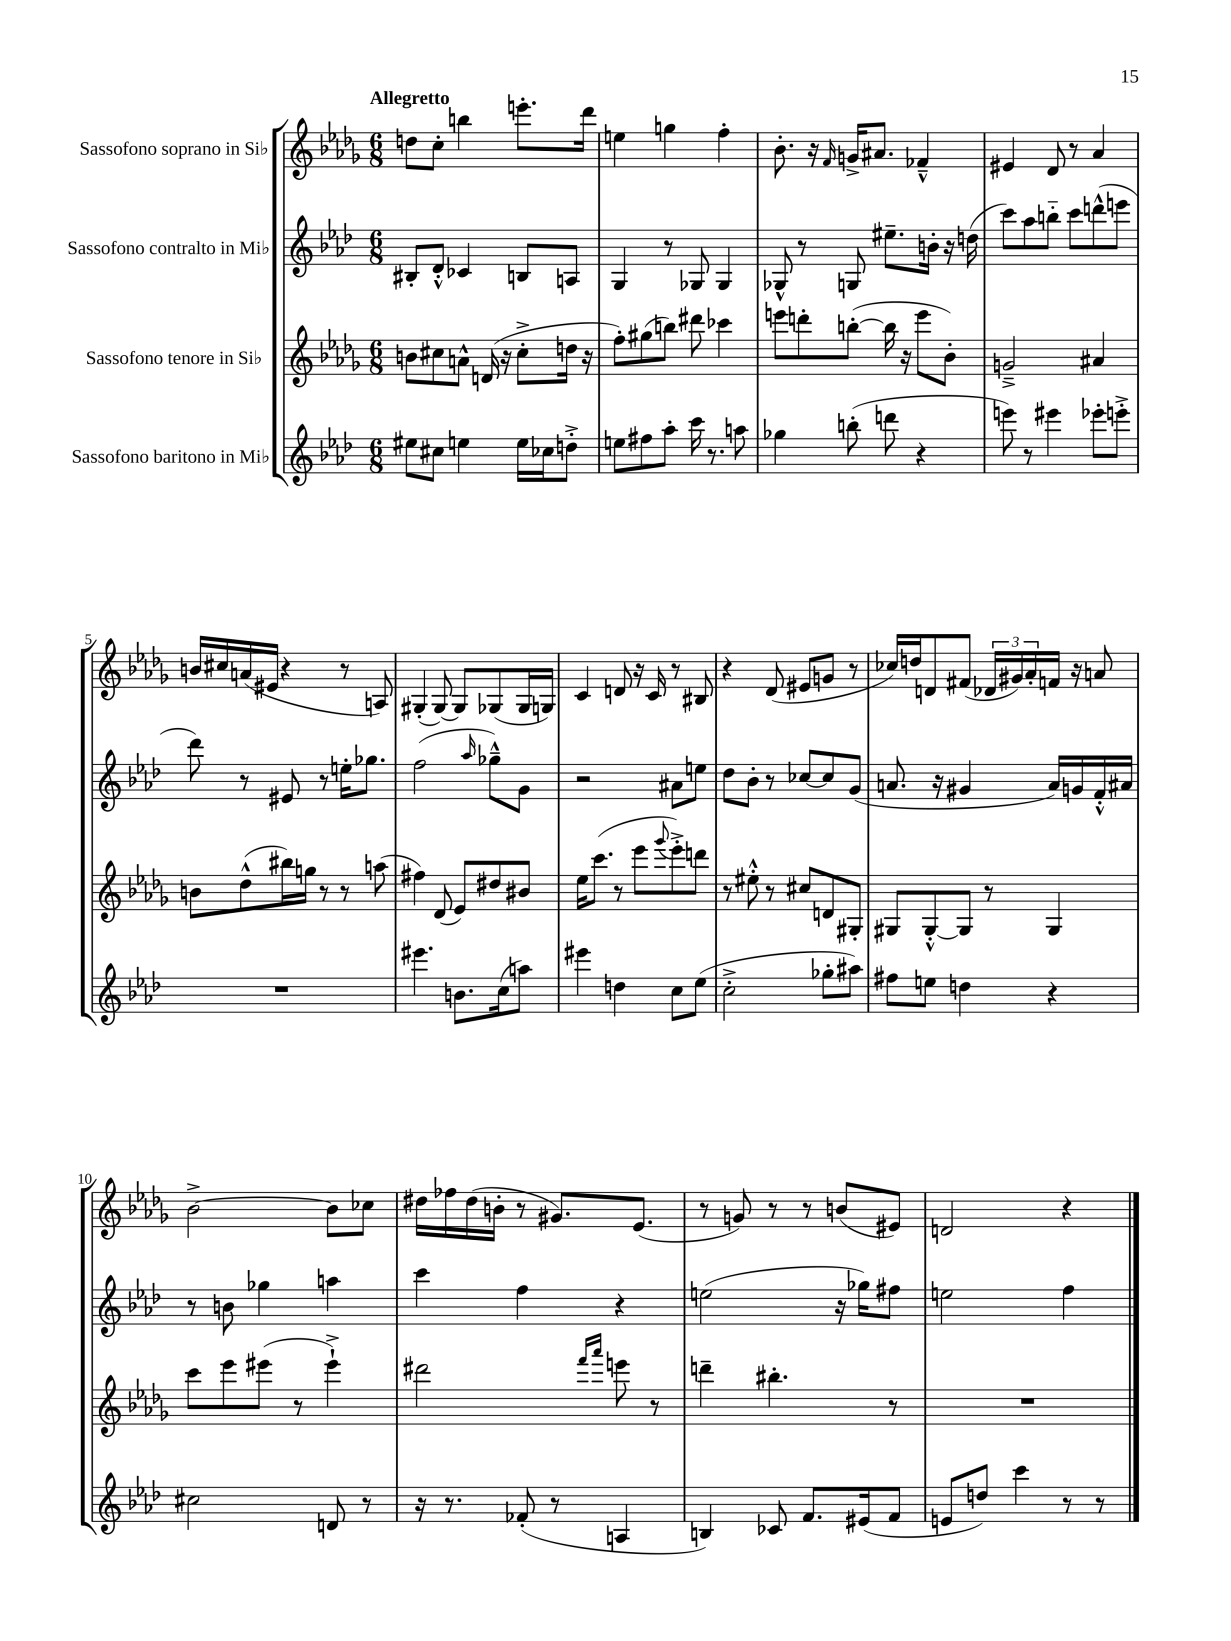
<<
\new StaffGroup <<
\new Staff = "s0" \with { instrumentName = "Sassofono soprano in Sib" } {
    \clef treble \key des \major \numericTimeSignature \time 6/8 \tempo "Allegretto"
    d''8 c''8-. b''4 e'''8.-. des'''16 |
    e''4 g''4 f''4-. |
    bes'8.-. r16 \grace { f'16 } g'16-> ais'8. fes'4---^ |
    eis'4 des'8 r8 aes'4 |
    b'16 cis''16 a'16( eis'16 r4 r8 a8) |
    gis4-.( gis8~) gis8 ges8( ges16 g16) |
    c'4 d'8 r16 c'16 r8 bis8 |
    r4 des'8( eis'8 g'8 r8 |
    ces''16) d''16 d'8 fis'8( \tuplet 3/2 { des'16 gis'16) aes'16-. } f'16 r16 a'8 |
    bes'2~-> bes'8 ces''8 |
    dis''16 fes''16 dis''16( b'16-. r8 gis'8.) ees'8.( |
    r8 g'8) r8 r8 b'8( eis'8) |
    d'2 r4 \bar "|." |
}
\new Staff = "s1" \with { instrumentName = "Sassofono contralto in Mib" } {
    \clef treble \key aes \major \numericTimeSignature \time 6/8
    bis8-. des'8-.-^ ces'4 b8 a8 |
    g4 r8 ges8 ges4 |
    ges8-^ r8 g8 eis''8.-- b'16-. r16 d''16( |
    c'''8) aes''8 b''8-_ c'''8 d'''8-^( e'''8 |
    des'''8) r8 eis'8 r8 e''16-. ges''8. |
    f''2( \grace { aes''16 } ges''8---^) g'8 |
    r2 ais'8 e''8 |
    des''8 bes'8-. r8 ces''8~ ces''8 g'8( |
    a'8. r16 gis'4 a'16) g'16 f'16-.-^ ais'16 |
    r8 b'8 ges''4 a''4 |
    c'''4 f''4 r4 |
    e''2( r16 ges''16) fis''8 |
    e''2 f''4 \bar "|." |
}
\new Staff = "s2" \with { instrumentName = "Sassofono tenore in Sib" } {
    \clef treble \key des \major \numericTimeSignature \time 6/8
    b'8 cis''8 a'8-^ d'16( r16 cis''8-.-> d''16 r16 |
    f''8-.) gis''8( b''8) dis'''8 ces'''4 |
    e'''8 d'''8-. b''8~-.( b''16 r16 e'''8 bes'8-.) |
    g'2---> ais'4 |
    b'8 des''8-^( bis''16) g''16 r8 r8 a''8( |
    fis''4) des'8( ees'8) dis''8 bis'8 |
    ees''16 c'''8.( r8 ees'''8 \appoggiatura { ges'''8 } ees'''8-.->) d'''8 |
    r8 eis''8-.-^ r8 cis''8 d'8 gis8-. |
    gis8 gis8~-.-^ gis8 r8 gis4 |
    c'''8 ees'''8 eis'''8( r8 eis'''4-!->) |
    dis'''2 \grace { f'''16 aes'''16 } e'''8 r8 |
    d'''4-- bis''4.-. r8 |
    R2. \bar "|." |
}
\new Staff = "s3" \with { instrumentName = "Sassofono baritono in Mib" } {
    \clef treble \key aes \major \numericTimeSignature \time 6/8
    eis''8 cis''8 e''4 e''16 ces''16 d''8-.-> |
    e''8 fis''8 aes''8-. c'''16 r8. a''8 |
    ges''4 b''8-.( d'''8 r4 |
    e'''8) r8 eis'''4 ees'''8-. e'''8-.-> |
    R2. |
    eis'''4. b'8. c''16( a''8) |
    eis'''4 d''4 c''8 ees''8( |
    c''2-.-> ges''8-. ais''8) |
    fis''8 e''8 d''4 r4 |
    cis''2 d'8 r8 |
    r16 r8. fes'8-.( r8 a4 |
    b4) ces'8 f'8. eis'16( f'8 |
    e'8 d''8) c'''4 r8 r8 \bar "|." |
}
>>
>>
